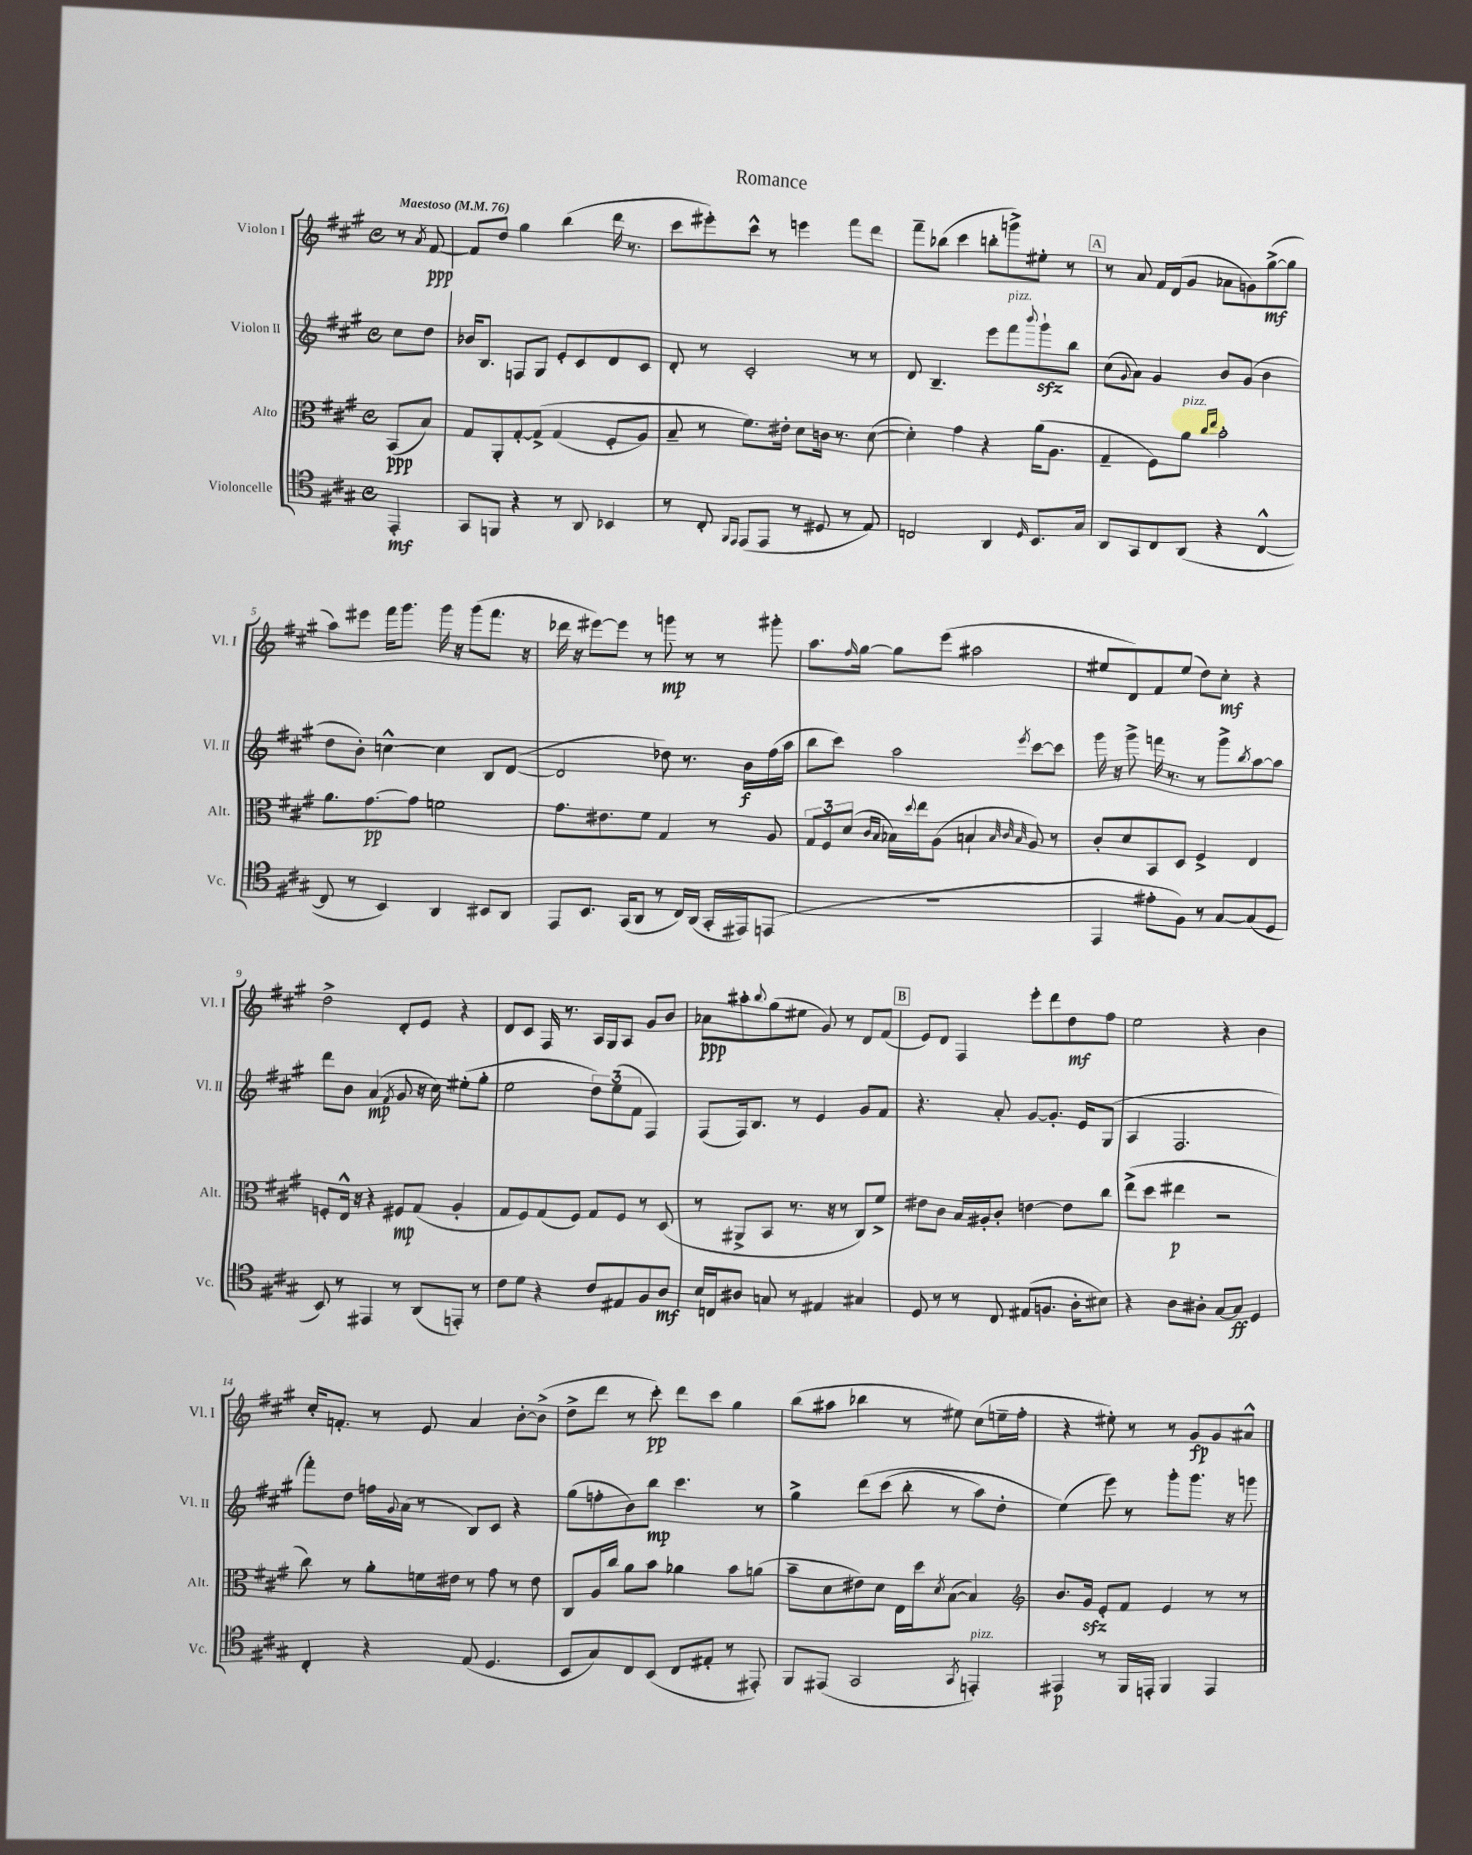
\header { title = "Romance" }
<<
\new StaffGroup <<
\new Staff = "s0" \with { instrumentName = "Violon I" shortInstrumentName = "Vl. I" } {
    \clef treble \key a \major \defaultTimeSignature \time 4/4 \partial 4 \tempo "Maestoso" 4 = 76
    r8 \acciaccatura { a'8 } fis'8~\ppp |
    fis'8 d''8 gis''4 b''4( d'''16 r8. |
    cis'''8 eis'''8-.) cis'''8-^ r8 e'''4 fis'''8 d'''8 |
    fis'''8-- bes''8( cis'''4 b''8-. g'''8->) eis''8-. r8 |
    \mark \markup { \box "A" } r8 a'8 fis'16 d'16( gis'8 aes'8 g'8) gis''8~->\mf( gis''8 |
    a''8) eis'''8 fis'''16 gis'''8. gis'''16 r16 gis'''8( fis'''8. r16 |
    des'''16 r16 eis'''8~) eis'''8 r8 g'''8\mp r8 r8 gis'''8-. |
    a''8. \grace { fis''16 } gis''16~ gis''8 e'''8( ais''2 |
    eis''8 d'8) fis'8 eis''8( d''8) cis''8-.\mf r4 |
    d''2-> d'8-. e'8 r4 |
    d'8 cis'8 fis16 r8. a16 gis16 a8 gis'8 b'8 |
    aes'8\ppp ais''8-. \appoggiatura { b''8 } gis''8( eis''8 gis'8) r8 d'8 fis'8( |
    \mark \markup { \box "B" } e'8) d'8 fis4 e'''8-. d'''8 d''8\mf fis''8 |
    e''2 r4 b'4 |
    cis''16-. f'8.-. r8 e'8 a'4 b'8~-. b'8->( |
    d''8-> d'''8 r8 cis'''8-.\pp) d'''8 cis'''8 gis''4 |
    b''8( ais''8 bes''4 r8 eis''8) cis''8( e''16-- fis''16-. |
    r4 eis''8-.) r8 r8 gis'8\fp gis'8 ais'8-^ \bar "|." |
}
\new Staff = "s1" \with { instrumentName = "Violon II" shortInstrumentName = "Vl. II" } {
    \clef treble \key a \major \defaultTimeSignature \time 4/4 \partial 4
    cis''8 d''8 |
    bes'16 b8. f8 gis8 e'8-. cis'8 d'8 cis'8 |
    d'8-. r8 cis'2-. r8 r8 |
    d'8 b4.-- e'''8 fis'''8^\markup { \italic "pizz." } \appoggiatura { b'''8 } gis'''8-!\sfz b''8 |
    \mark \markup { \box "A" } cis''8( \appoggiatura { gis'8 } a'8) gis'4 b'8 gis'8( b'4 |
    d''8 b'8-.) c''4~-^ c''4 b8 d'8~( |
    d'2 des''8) r8. b'16\f fis''16( a''16 |
    b''8 cis'''8) a''2 \acciaccatura { e'''8 } cis'''8~ cis'''8 |
    gis'''16 r16 gis'''8-> f'''16 r8. r8 gis'''8-> \acciaccatura { b''8 } a''8~ a''8 |
    d'''8 b'8 a'4\mp( \acciaccatura { fis'8 } gis'8 r16 cis''16) eis''8-.( gis''8-. |
    e''2 \tuplet 3/2 { d''8) e''8( fis'8 } fis4) |
    fis8( fis16) b8. r8 e'4 gis'8 fis'8 |
    \mark \markup { \box "B" } r4. a'8-. gis'8~ gis'8.-. e'16 gis8( |
    a4 fis2. |
    fis'''8-.) d''8 f''16 \appoggiatura { gis'8 } a'16( r8 b8) cis'8 r4 |
    gis''8( f''8-. b'8) b''8\mp cis'''4. r8 |
    gis''4-> d'''8\( cis'''8( b''8-. r8 a''8) d''8-. |
    e''4(\) e'''8) r8 gis'''8-. gis'''8. r16 g'''8 \bar "|." |
}
\new Staff = "s2" \with { instrumentName = "Alto" shortInstrumentName = "Alt." } {
    \clef alto \key a \major \defaultTimeSignature \time 4/4 \partial 4
    b,8\ppp( b8) |
    gis8 a,8-. gis8~-. gis8->\( gis4( fis8-. a8) |
    b8-- r8 fis'8.\) eis'16-. d'8 c'16 r8. d'8~( |
    d'4-.) gis'4 r4 a'16( a8. |
    \mark \markup { \box "A" } gis4-- fis8) a'8^\markup { \italic "pizz." } \grace { cis''16 e''16 } b'2-. |
    a'8. gis'8.~\pp gis'8 f'2 |
    gis'8. eis'8. fis'8 gis4 r8 a8 |
    \tuplet 3/2 { gis8 fis8 d'8( } \grace { cis'16 b16 } bes16) \appoggiatura { d''8 } e''16 a8( b4-! \grace { b32 cis'32 b32 } a8) r8 |
    cis'8-. d'8 b,8 d8 fis4-> e4 |
    f8-. e16-^ r16 r4 fis8\mp gis8( a4-. |
    gis8 fis8) gis8( fis8) gis8 fis8 r8 d8( |
    r8 ais,8-> b,8 r8. r16 r8 cis8) fis'8-> |
    \mark \markup { \box "B" } eis'8 cis'8 b16 ais16-. cis'8-. e'4~ e'8 cis''8 |
    e''8->( d''8 eis''4\p r2 |
    cis''8) r8 a'8-. f'16 eis'16 r8 gis'8 r8 eis'8 |
    cis8 a16 cis''16 a'8 b'8 aes'4 b'8 a'8( |
    b'8-- d'8 eis'8) d'8 e16 d''16 \acciaccatura { d'8 } b8~( b4) |
    \clef treble b'8. gis'16\sfz e'8-. fis'8 e'4 r8 r8 \bar "|." |
}
\new Staff = "s3" \with { instrumentName = "Violoncelle" shortInstrumentName = "Vc." } {
    \clef tenor \key a \major \defaultTimeSignature \time 4/4 \partial 4
    e,4-.\mf |
    gis,8 f,8 r4 r8 a,8 bes,4 |
    r8 cis8-. \grace { fis,16 e,16 } e,8( e,8 r8 dis8 r8 e8) |
    c2 a,4 \grace { d16 } b,8. gis16 |
    \mark \markup { \box "A" } a,8 gis,8 cis8 a,8( r4 cis4~-^ |
    cis8 r8 b,4) a,4 bis,8 a,8 |
    e,8 b,8. gis,16( a,8 r8 cis16) a,16( gis,16-. eis,16) e,8( |
    R1 |
    e,4 eis'8-. fis8) r8 gis8~ gis8( d8 |
    b,8) r8 eis,4 r8 a,8( e,8-.) r8 |
    cis'8 d'8 r4 cis'8 eis8 fis8 a8\mf |
    b16 c16 ais8 g8 r8 eis4 gis4 |
    \mark \markup { \box "B" } d8 r8 r8 cis8 eis8( f8. a16-. bis8) |
    r4 a8 ais8-. gis8~ gis8\ff d4 |
    cis4-. r4 e8( d4. |
    b,8 gis8) cis8 b,8( cis8 eis8-. r8 eis,8-.) |
    fis,8 eis,8( gis,2 \acciaccatura { gis,8 } e,4-.^\markup { \italic "pizz." }) |
    eis,4\p r8 fis,16 e,16-. fis,4 e,4 \bar "|." |
}
>>
>>
